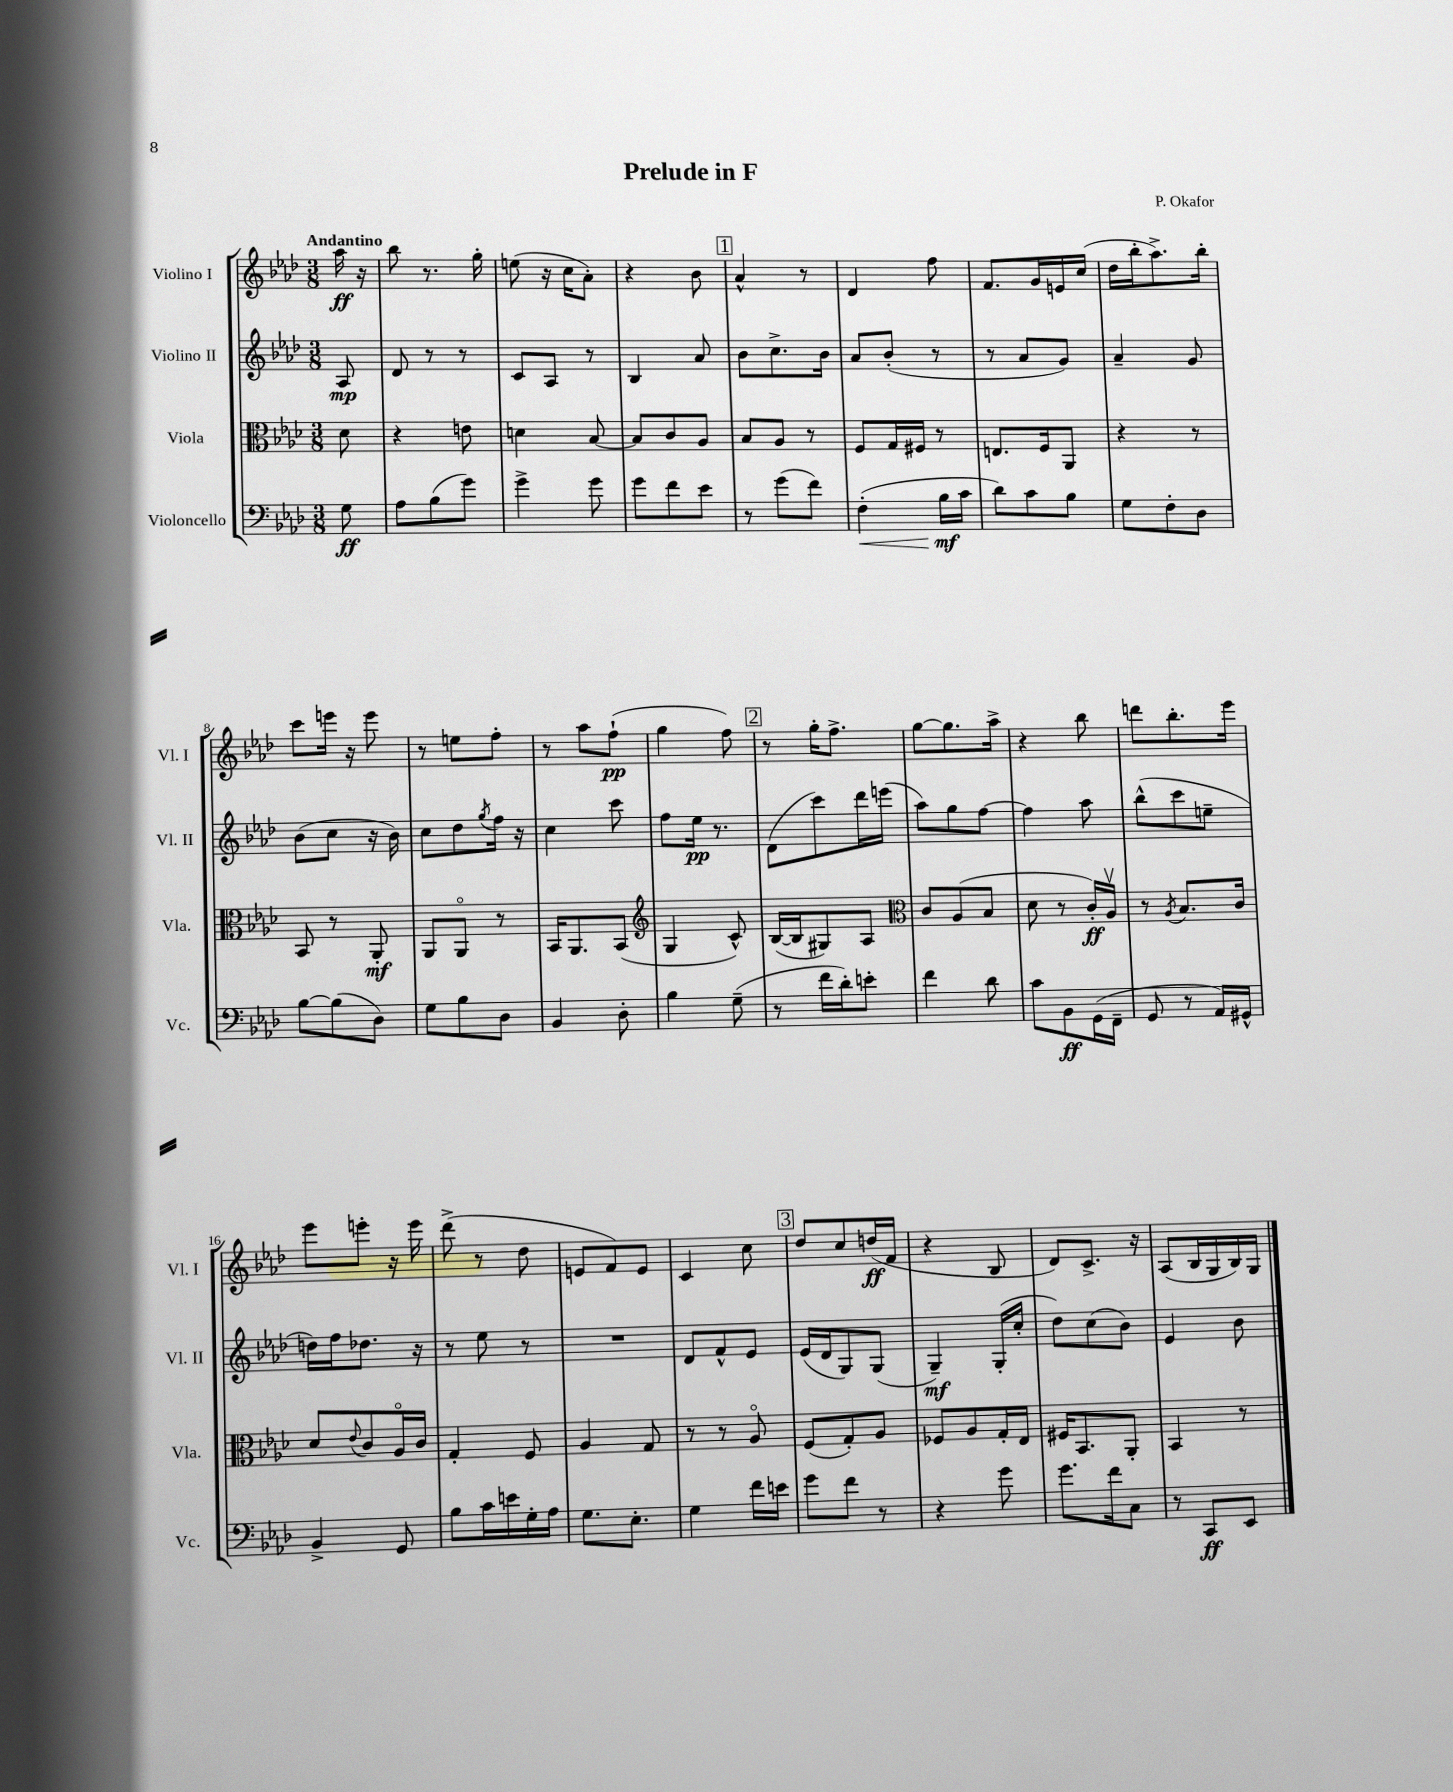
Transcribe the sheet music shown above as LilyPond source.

\header { title = "Prelude in F" composer = "P. Okafor" }
<<
\new StaffGroup <<
\new Staff = "s0" \with { instrumentName = "Violino I" shortInstrumentName = "Vl. I" } {
    \clef treble \key aes \major \numericTimeSignature \time 3/8 \partial 8 \tempo "Andantino"
    aes''16\ff r16 |
    bes''8 r8. g''16-. |
    e''8( r16 c''16 aes'8-.) |
    r4 bes'8 |
    \mark \markup { \box "1" } aes'4-^ r8 |
    des'4 f''8 |
    f'8. g'16 e'16 c''16( |
    des''16 bes''16-. aes''8.->) bes''16-. |
    c'''8 e'''16 r16 e'''8 |
    r8 e''8 f''8-. |
    r8 aes''8 f''8-!\pp( |
    g''4 f''8) |
    \mark \markup { \box "2" } r8 g''16-. f''8.-> |
    g''8~ g''8. aes''16-> |
    r4 bes''8 |
    d'''8 bes''8.-. ees'''16 |
    ees'''8 e'''8-. r16 e'''16 |
    des'''8->( r8 des''8 |
    e'8 f'8) e'8 |
    c'4 c''8 |
    \mark \markup { \box "3" } des''8 c''8 d''16\ff( f'16 |
    r4 bes8 |
    des'8) c'8.-> r16 |
    aes8( bes16 g16 bes16) g16 \bar "|." |
}
\new Staff = "s1" \with { instrumentName = "Violino II" shortInstrumentName = "Vl. II" } {
    \clef treble \key aes \major \numericTimeSignature \time 3/8 \partial 8
    aes8\mp |
    des'8 r8 r8 |
    c'8 aes8 r8 |
    bes4 aes'8 |
    \mark \markup { \box "1" } bes'8 c''8.-> bes'16 |
    aes'8 bes'8-.( r8 |
    r8 aes'8 g'8) |
    aes'4-- g'8 |
    bes'8( c''8 r16 bes'16) |
    c''8 des''8 \acciaccatura { g''8 } f''16 r16 |
    c''4 c'''8 |
    f''8 ees''16\pp r8. |
    \mark \markup { \box "2" } des'8( c'''8) des'''16 e'''16( |
    aes''8) g''8 f''8~ |
    f''4 aes''8 |
    bes''8-^( c'''8 e''8-- |
    d''16) f''16 des''8. r16 |
    r8 ees''8 r8 |
    R4. |
    des'8 f'8-^ ees'8 |
    \mark \markup { \box "3" } ees'16( des'16 g8) g8( |
    g4--\mf) g16-.( c''16-. |
    des''8) c''8( bes'8) |
    ees'4 bes'8 \bar "|." |
}
\new Staff = "s2" \with { instrumentName = "Viola" shortInstrumentName = "Vla." } {
    \clef alto \key aes \major \numericTimeSignature \time 3/8 \partial 8
    des'8 |
    r4 e'8 |
    d'4 bes8~ |
    bes8 c'8 aes8 |
    \mark \markup { \box "1" } bes8 aes8 r8 |
    f8 g16 fis16 r8 |
    e8. f16 aes,8 |
    r4 r8 |
    bes,8 r8 aes,8-.\mf |
    aes,8 aes,8\flageolet r8 |
    bes,16 aes,8. bes,8( |
    \clef treble g4 c'8-^) |
    \mark \markup { \box "2" } bes16~( bes16 gis8) aes8 |
    \clef alto c'8 aes8( bes8 |
    des'8 r8 c'16-.\ff) aes16\upbow |
    r8 \acciaccatura { aes8 } bes8. c'16 |
    des'8 \appoggiatura { ees'8 } c'8 aes16\flageolet c'16 |
    g4-. f8 |
    aes4 g8 |
    r8 r8 aes8\flageolet |
    \mark \markup { \box "3" } f8( g8-.) aes8 |
    fes8 aes8 g16-. ees16 |
    fis16 bes,8. aes,8-. |
    bes,4 r8 \bar "|." |
}
\new Staff = "s3" \with { instrumentName = "Violoncello" shortInstrumentName = "Vc." } {
    \clef bass \key aes \major \numericTimeSignature \time 3/8 \partial 8
    g8\ff |
    aes8 bes8( g'8) |
    g'4-> g'8 |
    g'8 f'8 ees'8 |
    \mark \markup { \box "1" } r8 g'8( f'8) |
    f4-.\<( bes16\mf\! c'16 |
    des'8) c'8 bes8 |
    g8 f8-. des8 |
    bes8~ bes8( des8) |
    g8 bes8 des8 |
    bes,4 des8-. |
    bes4 g8--( |
    \mark \markup { \box "2" } r8 f'16 des'16-.) e'8-. |
    f'4 des'8 |
    c'8 bes,8\ff g,16( f,16-- |
    g,8 r8 aes,16) gis,16-^ |
    bes,4-> g,8 |
    bes8 c'16 e'16 g16-. aes16 |
    g8. ees8.-. |
    g4 f'16 e'16 |
    \mark \markup { \box "3" } g'8 f'8 r8 |
    r4 g'8 |
    g'8. f'16 c8 |
    r8 c,8\ff ees,8 \bar "|." |
}
>>
>>
